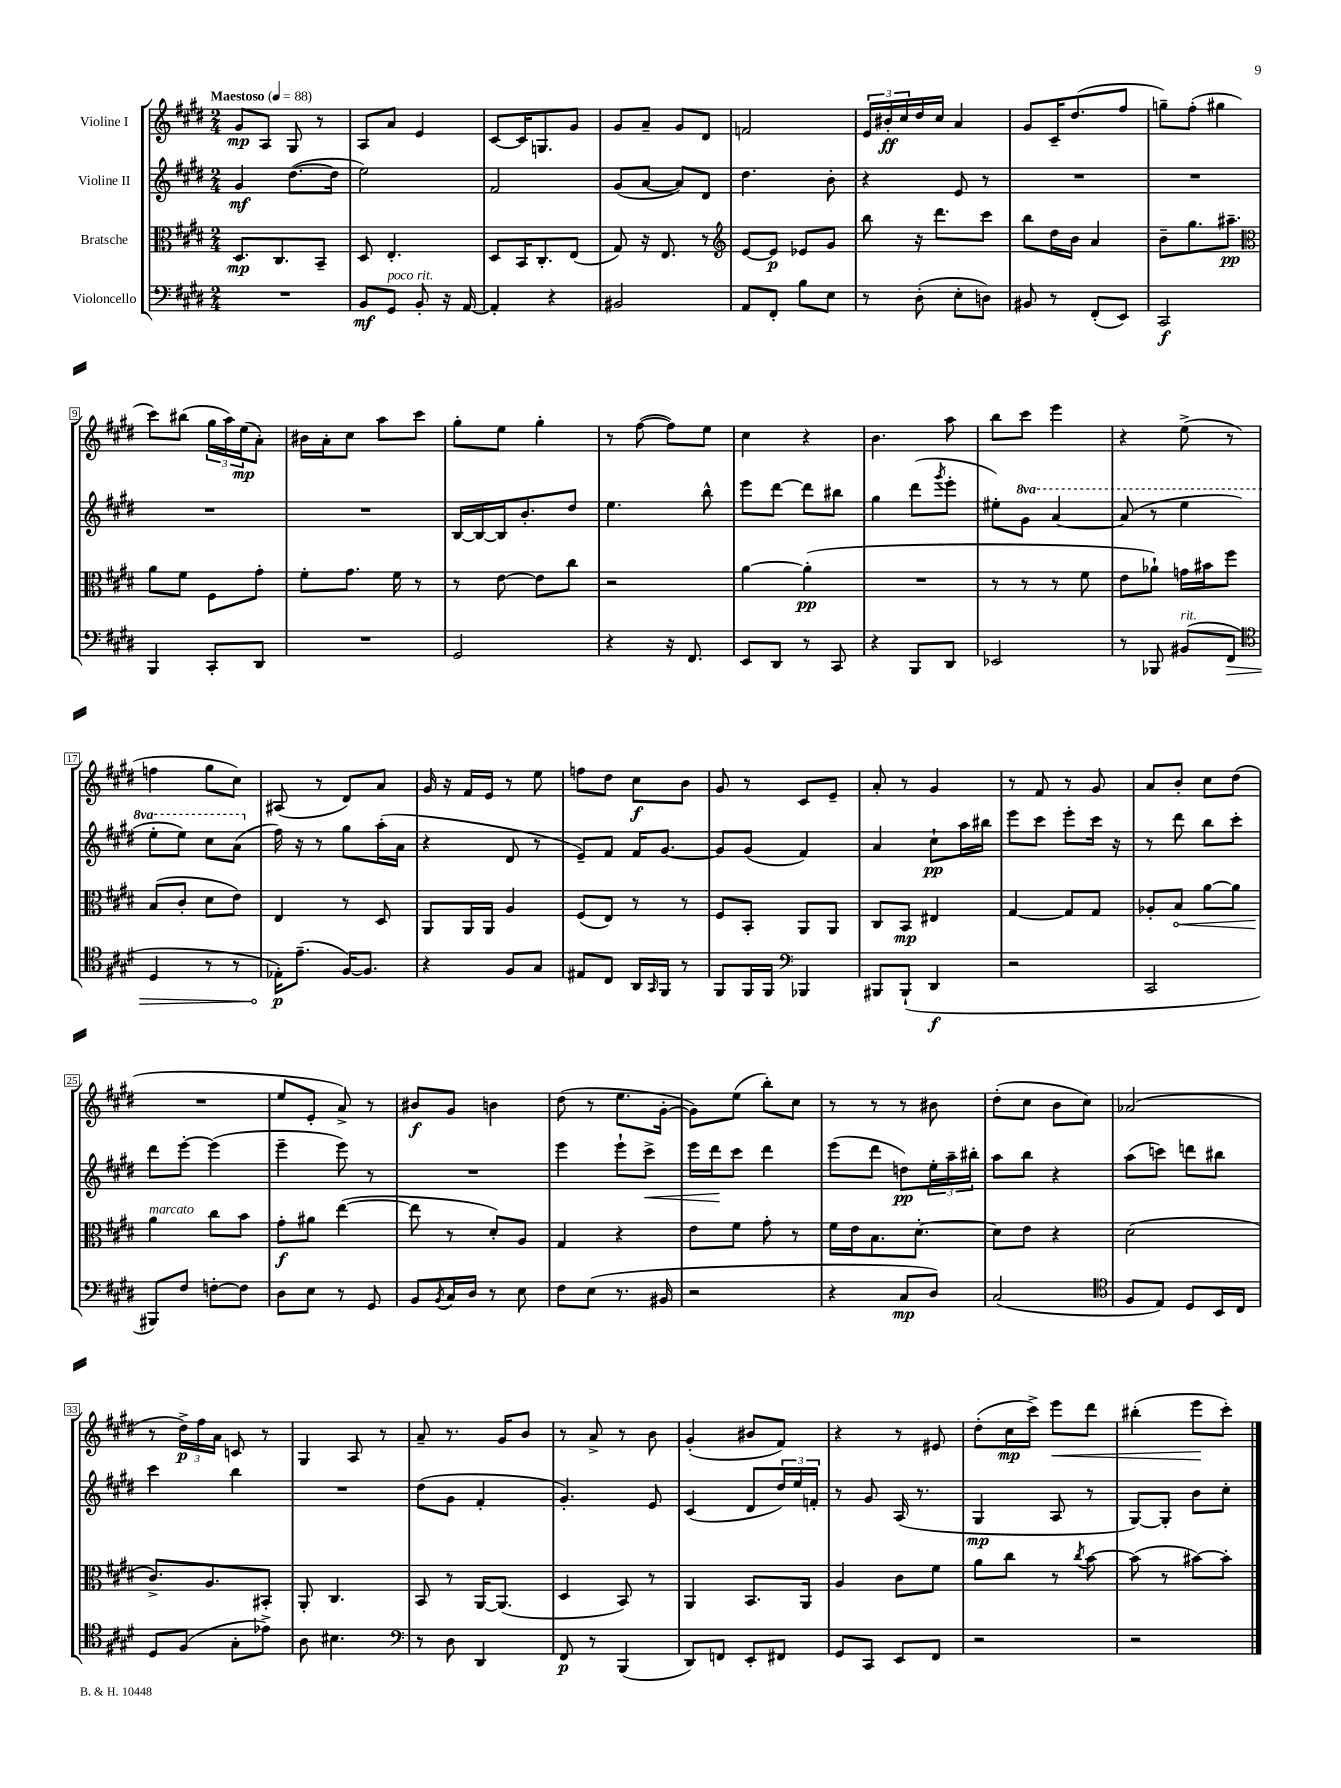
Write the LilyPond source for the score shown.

<<
\new StaffGroup <<
\new Staff = "s0" \with { instrumentName = "Violine I" } {
    \clef treble \key e \major \numericTimeSignature \time 2/4 \tempo "Maestoso" 4 = 88
    gis'8\mp a8 gis8 r8 |
    a8 a'8 e'4 |
    cis'8~ cis'16 g8. gis'8 |
    gis'8 a'8-- gis'8 dis'8 |
    f'2 |
    \tuplet 3/2 { e'16 bis'16-.\ff cis''16 } dis''16 cis''16 a'4 |
    gis'8 cis'16-- dis''8.( fis''8 |
    g''8--) fis''8-.( gis''4 |
    cis'''8) bis''8( \tuplet 3/2 { gis''16 a''16) e''16\mp( } a'8-.) |
    bis'16 a'16-. cis''8 a''8 cis'''8 |
    gis''8-. e''8 gis''4-. |
    r8 fis''8~( fis''8) e''8 |
    cis''4 r4 |
    b'4. a''8 |
    b''8 cis'''8 e'''4 |
    r4 e''8->( r8 |
    f''4 gis''8 cis''8) |
    ais8( r8 dis'8) a'8 |
    gis'16 r16 fis'16 e'16 r8 e''8 |
    f''8 dis''8 cis''8\f b'8 |
    gis'8 r8 cis'8 e'8-- |
    a'8-. r8 gis'4 |
    r8 fis'8 r8 gis'8 |
    a'8 b'8-. cis''8 dis''8( |
    R2 |
    e''8 e'8-. a'8->) r8 |
    bis'8\f gis'8 b'4 |
    dis''8( r8 e''8. gis'16~-. |
    gis'8) e''8( b''8-.) cis''8 |
    r8 r8 r8 bis'8 |
    dis''8-.( cis''8 b'8 cis''8) |
    aes'2( |
    r8 \tuplet 3/2 { dis''16->\p) fis''16 a'16 } c'8 r8 |
    gis4 a8 r8 |
    a'8-- r8. gis'16 b'8 |
    r8 a'8-> r8 b'8 |
    gis'4-.( bis'8 fis'8) |
    r4 r8 eis'8 |
    dis''8-.( cis''16\mp cis'''16->) e'''8\< dis'''8 |
    bis''4-.( e'''8\! cis'''8-.) \bar "|." |
}
\new Staff = "s1" \with { instrumentName = "Violine II" } {
    \clef treble \key e \major \numericTimeSignature \time 2/4 \set Staff.ottavationMarkups = #ottavation-simple-ordinals
    gis'4\mf dis''8.~( dis''16 |
    e''2) |
    fis'2 |
    gis'8( a'8~ a'8) dis'8 |
    dis''4. b'8-. |
    r4 e'8 r8 |
    R2 |
    R2 |
    R2 |
    R2 |
    b16~ b16~ b16 b'8.-. dis''8 |
    e''4. b''8-^ |
    e'''8 dis'''8~ dis'''8 bis''8 |
    gis''4 dis'''8( \acciaccatura { gis'''8 } e'''8-. |
    eis''8-.) \ottava #1 gis''8 a''4~ |
    a''8( r8 e'''4 |
    e'''8-. e'''8) cis'''8 a''8( \ottava #0 |
    fis''16) r16 r8 gis''8 a''16-.( a'16 |
    r4 dis'8 r8 |
    e'8--) fis'8 fis'16 gis'8.~ |
    gis'8 gis'8( fis'4) |
    a'4 cis''8-!\pp a''16 bis''16 |
    e'''8 cis'''8 e'''8-. cis'''16 r16 |
    r8 dis'''8 b''8 cis'''8-. |
    dis'''8 e'''8~-. e'''4( |
    e'''4-- e'''8) r8 |
    R2 |
    e'''4 e'''8-! cis'''8->\< |
    e'''16 dis'''16\! cis'''8 dis'''4 |
    e'''8( dis'''8 d''8\pp) \tuplet 3/2 { e''16-. a''16-- bis''16-. } |
    a''8 b''8 r4 |
    a''8( c'''8) d'''8 bis''8 |
    cis'''4 b''4 |
    R2 |
    dis''8( gis'8 fis'4-. |
    gis'4.-.) e'8 |
    cis'4( dis'8 \tuplet 3/2 { dis''16) e''16 f'16-. } |
    r8 gis'8 a16( r8. |
    gis4\mp a8 r8 |
    gis8~) gis8-. b'8 cis''8-. \bar "|." |
}
\new Staff = "s2" \with { instrumentName = "Bratsche" } {
    \clef alto \key e \major \numericTimeSignature \time 2/4
    dis8.\mp cis8. b,8-- |
    dis8 e4.-. |
    dis8 b,16 cis8.-. e8( |
    gis8) r16 e8. r8 |
    \clef treble e'8~ e'8\p ees'8 gis'8 |
    b''8 r16 dis'''8. cis'''8 |
    b''8 dis''16 b'16 a'4 |
    b'8-- gis''8. ais''8.--\pp |
    \clef alto a'8 fis'8 fis8 gis'8-. |
    fis'8-. gis'8. fis'16 r8 |
    r8 e'8~ e'8 cis''8 |
    r2 |
    a'4~ a'4-.\pp( |
    R2 |
    r8 r8 r8 fis'8 |
    e'8 aes'8-!) g'16 bis'16 fis''8 |
    b8( cis'8-. dis'8 e'8) |
    e4 r8 dis8 |
    a,8 a,16 a,16 a4 |
    fis8( e8) r8 r8 |
    fis8 b,8-. a,8 a,8 |
    cis8 b,8\mp eis4 |
    gis4~ gis8 gis8 |
    aes8-. \once \override Hairpin.circled-tip = ##t b8\< a'8~ a'8 |
    a'4\!^\markup { \italic "marcato" } cis''8 b'8 |
    gis'8-.\f ais'8 e''4~( |
    e''8 r8 dis'8-.) a8 |
    gis4 r4 |
    e'8 fis'8 gis'8-. r8 |
    fis'16 e'16 b8. dis'8.~-. |
    dis'8 e'8 r4 |
    dis'2( |
    cis'8.->) a8. bis,8-. |
    a,8-. cis4. |
    b,8 r8 a,16~ a,8.( |
    dis4 b,8) r8 |
    a,4 b,8. a,16 |
    a4 cis'8 fis'8 |
    a'8 cis''8 r8 \acciaccatura { cis''8 } b'8~ |
    b'8( r8 bis'8~) bis'8-. \bar "|." |
}
\new Staff = "s3" \with { instrumentName = "Violoncello" } {
    \clef bass \key e \major \numericTimeSignature \time 2/4
    R2 |
    b,8\mf gis,8^\markup { \italic "poco rit." } b,8-. r16 a,16~ |
    a,4-. r4 |
    bis,2 |
    a,8 fis,8-. b8 e8 |
    r8 dis8-.( e8-. d8) |
    bis,8 r8 fis,8-.( e,8) |
    cis,2\f |
    b,,4 cis,8-. dis,8 |
    R2 |
    gis,2 |
    r4 r16 fis,8. |
    e,8 dis,8 r8 cis,8 |
    r4 b,,8 dis,8 |
    ees,2 |
    r8 bes,,8 bis,8^\markup { \italic "rit." }( \once \override Hairpin.circled-tip = ##t fis,8\> |
    \clef tenor dis4 r8 r8 |
    ees16-.\p\!) e'8.--( fis16~) fis8. |
    r4 fis8 gis8 |
    eis8 cis8 a,16 \grace { gis,16 } fis,16 r8 |
    fis,8 fis,16 fis,16 \clef bass bes,,4 |
    bis,,8 bis,,8-!( dis,4\f |
    r2 |
    cis,2 |
    bis,,8) fis8 f8~-. f8 |
    dis8 e8 r8 gis,8 |
    b,8 \acciaccatura { b,8 } cis16 dis16 r8 e8 |
    fis8 e8( r8. bis,16 |
    r2 |
    r4 cis8\mp dis8) |
    cis2( |
    \clef tenor fis8 e8) dis8 b,16 cis16 |
    dis8 fis8( gis8-. ees'8->) |
    a8 bis4. |
    \clef bass r8 dis8 dis,4 |
    fis,8\p r8 b,,4( |
    dis,8) f,8 e,8-. fis,8 |
    gis,8 cis,8 e,8 fis,8 |
    r2 |
    r2 \bar "|." |
}
>>
>>
\layout { \context { \Score \override BarNumber.stencil = #(make-stencil-boxer 0.1 0.3 ly:text-interface::print) } }
